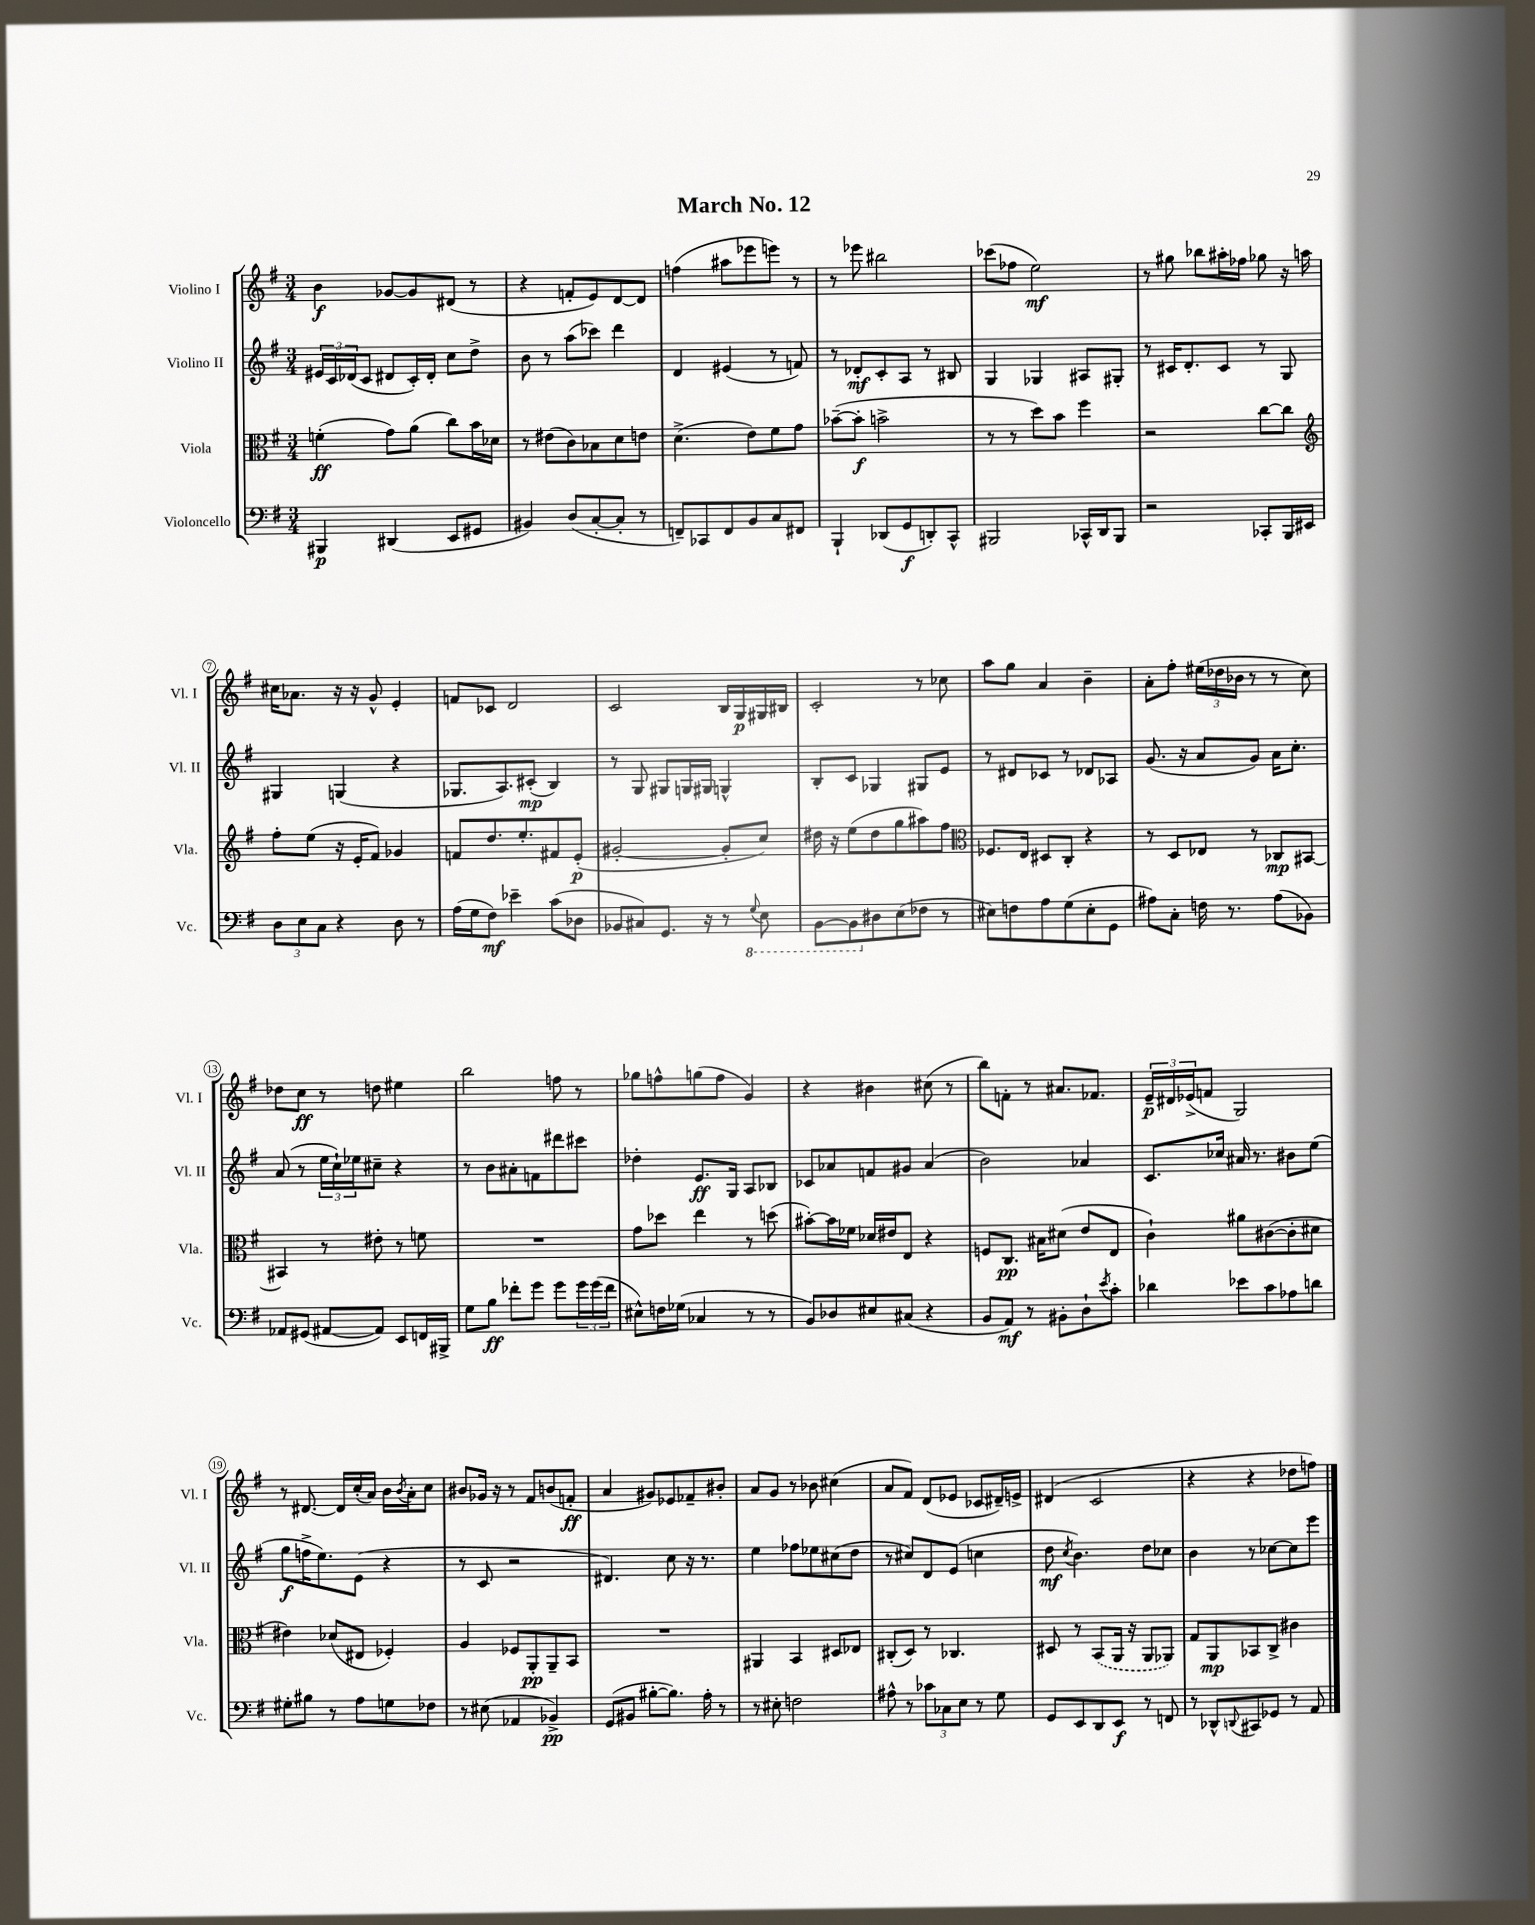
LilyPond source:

\header { title = "March No. 12" }
<<
\new StaffGroup <<
\new Staff = "s0" \with { instrumentName = "Violino I" shortInstrumentName = "Vl. I" } {
    \clef treble \key g \major \numericTimeSignature \time 3/4
    b'4\f ges'8~ ges'8 dis'8( r8 |
    r4 f'8-. e'8) d'8~ d'8 |
    f''4( ais''8 ees'''8 e'''8) r8 |
    r8 ees'''8 bis''2 |
    ces'''8( fes''8 e''2\mf) |
    r8 gis''8 bes''8 ais''16-. fes''16 ges''8 r16 a''16 |
    cis''16 aes'8. r16 r16 g'8-^ e'4-. |
    f'8 ces'8 d'2 |
    c'2 b16 g16\p gis16 bis16 |
    c'2-. r8 ces''8 |
    a''8 g''8 a'4 b'4-- |
    a'8-. fis''8-. \tuplet 3/2 { eis''16( des''16 bes'16 } r8 r8 c''8) |
    des''8 c''8\ff r8 d''8 eis''4 |
    b''2 f''8 r8 |
    ges''8 f''8-^ g''8( f''8 g'4) |
    r4 bis'4 cis''8( r8 |
    b''8) f'8-. r8 ais'8. fes'8. |
    \tuplet 3/2 { e'16--\p dis'16 ees'16->( } f'8 g2) |
    r8 dis'8.~ dis'16 c''16-.( a'16) b'16 \acciaccatura { b'8 } a'16-. c''8 |
    bis'8 ges'16 r16 r8 fis'8 b'8( f'8-.\ff |
    a'4 gis'8) ees'8 fes'8-- bis'8-. |
    a'8 g'8 r8 bes'8 cis''4( |
    a'8 fis'8) d'8( ees'8 ces'8 dis'16--) e'16-> |
    dis'4( c'2 |
    r4 r4 des''8 f''8) \bar "|." |
}
\new Staff = "s1" \with { instrumentName = "Violino II" shortInstrumentName = "Vl. II" } {
    \clef treble \key g \major \numericTimeSignature \time 3/4
    \tuplet 3/2 { eis'16 c'16 des'16( } c'8 dis'8 c'16-.) dis'16-. c''8 d''8-> |
    b'8 r8 a''8( ces'''8) d'''4 |
    d'4 eis'4( r8 f'8) |
    r8 des'8-.\mf c'8-. a8 r8 bis8 |
    g4 ges4 ais8 gis8-. |
    r8 cis'16 d'8.-. cis'8 r8 g8 |
    gis4 g4( r4 |
    ges8. a8.) cis'8-.\mp( b4) |
    r8 g8 gis8 g16 gis16 g4-^ |
    b8-. c'8 ges4 gis8 e'8 |
    r8 dis'8 ces'8 r8 des'8 aes8 |
    g'8.( r16 a'8 g'8) a'16 c''8.-. |
    a'8( r8 \tuplet 3/2 { e''16 c''16-!) ees''16 } cis''8-- r4 |
    r8 b'8 ais'8-. f'8 dis'''8 cis'''8 |
    des''4-. e'8.\ff g16 a8 bes8 |
    ces'8 aes'8 f'8 gis'8 aes'4( |
    b'2) aes'4 |
    c'8. ces''16 ais'16 r8. bis'8 e''8( |
    g''8\f f''16-> e''8.) e'8( r4 |
    r8 c'8 r2 |
    dis'4.) c''8 r16 r8. |
    e''4 fes''8 ees''8 cis''8( d''8 |
    r8 cis''8) d'8 e'8( c''4 |
    d''8\mf \acciaccatura { c''8 } b'4.) d''8 ces''8 |
    b'4 r8 ces''8~ ces''8 e'''8 \bar "|." |
}
\new Staff = "s2" \with { instrumentName = "Viola" shortInstrumentName = "Vla." } {
    \clef alto \key g \major \numericTimeSignature \time 3/4
    f'4-.\ff( g'8) a'8( c''8) b'16 des'16 |
    r8 eis'8( c'8) bes8 d'8 e'8 |
    d'4.->( e'8) fis'8 g'8 |
    bes'8~--( bes'8-.\f b'2-> |
    r8 r8 d''8) b'8 fis''4 |
    r2 c''8~ c''8 |
    \clef treble fis''8-. e''8( r16 e'16-. fis'8) ges'4 |
    f'8 d''8. e''8.-. fis'8 e'8-.\p( |
    gis'2~-. gis'8-. c''8) |
    dis''16 r16 e''8( dis''8 g''8 ais''8) fis''8 |
    \clef alto fes8. e16 dis8 c8-. r4 |
    r8 d8 ees8 r8 ces8\mp bis,8~ |
    bis,4 r8 eis'8-. r8 f'8 |
    R2. |
    g'8 des''8 e''4 r8 d''8( |
    bis'8~-.) bis'16 fes'16 des'16 eis'16 e8 r4 |
    f8 c8.\pp bis16 dis'8( e'8 e8 |
    c'4-!) ais'8 cis'8~( cis'8-. dis'8 |
    eis'4) des'8( eis8 fes4-.) |
    a4 fes8 a,8-.\pp a,8-- b,8 |
    R2. |
    ais,4 b,4 dis8 ees8 |
    cis8-.( d8) r8 ces4. |
    dis8 r8 \once \slurDashed b,8( a,16 r16 a,8 aes,8) |
    g8 a,8\mp bes,8 c8-> cis'4 \bar "|." |
}
\new Staff = "s3" \with { instrumentName = "Violoncello" shortInstrumentName = "Vc." } {
    \clef bass \key g \major \numericTimeSignature \time 3/4
    bis,,4\p dis,4( e,8 gis,8 |
    bis,4) d8( c8~-. c8-. r8 |
    f,8--) ces,8 f,8 b,8 c8 fis,8 |
    b,,4-! des,8( g,8\f d,8-.) c,8-^ |
    bis,,2 ces,16-^ d,16 bis,,8 |
    r2 ces,8-. b,,16 eis,16 |
    \tuplet 3/2 { d8 e8 c8 } r4 d8 r8 |
    a16( g16 fis8\mf) ees'4-- c'8( des8 |
    bes,8 cis8) g,8. r16 r8 \ottava #-1 \appoggiatura { g,8 } e,8 |
    b,,8~ b,,8 \ottava #0 dis8 e8( fes8 r8 |
    eis8) f8 a8 g8( eis8-. g,8 |
    ais8) c8-. f16 r8. ais8( bes,8) |
    aes,8 gis,8( ais,8~ ais,8) e,8 f,16 bis,,16-> |
    g8 b8\ff fes'8-. g'8 g'8 \tuplet 3/2 { g'16 g'16( fes'16 } |
    eis8-^) f16 ges16( ces4 r8 r8 |
    b,8) des8 eis8 cis8( r4 |
    b,8 a,8\mf) r8 bis,8-. d8-! \acciaccatura { e'8 } c'8-. |
    des'4 ees'8 c'8 aes8 d'8 |
    gis8-. bis8 r8 a8 g8 fes8 |
    r8 eis8( aes,4 bes,4->\pp) |
    g,8( bis,8 bis8~-. bis8.) a16-. r8 |
    r8 eis8-. f2 |
    ais8-^ r8 \tuplet 3/2 { ces'8 ces8 e8 } r8 g8 |
    g,8 e,8 d,8 e,8\f r8 f,8 |
    r8 des,8-^ \appoggiatura { d,8 } cis,8 ges,8 r8 a,8 \bar "|." |
}
>>
>>
\layout { \context { \Score \override BarNumber.stencil = #(make-stencil-circler 0.1 0.3 ly:text-interface::print) } }
